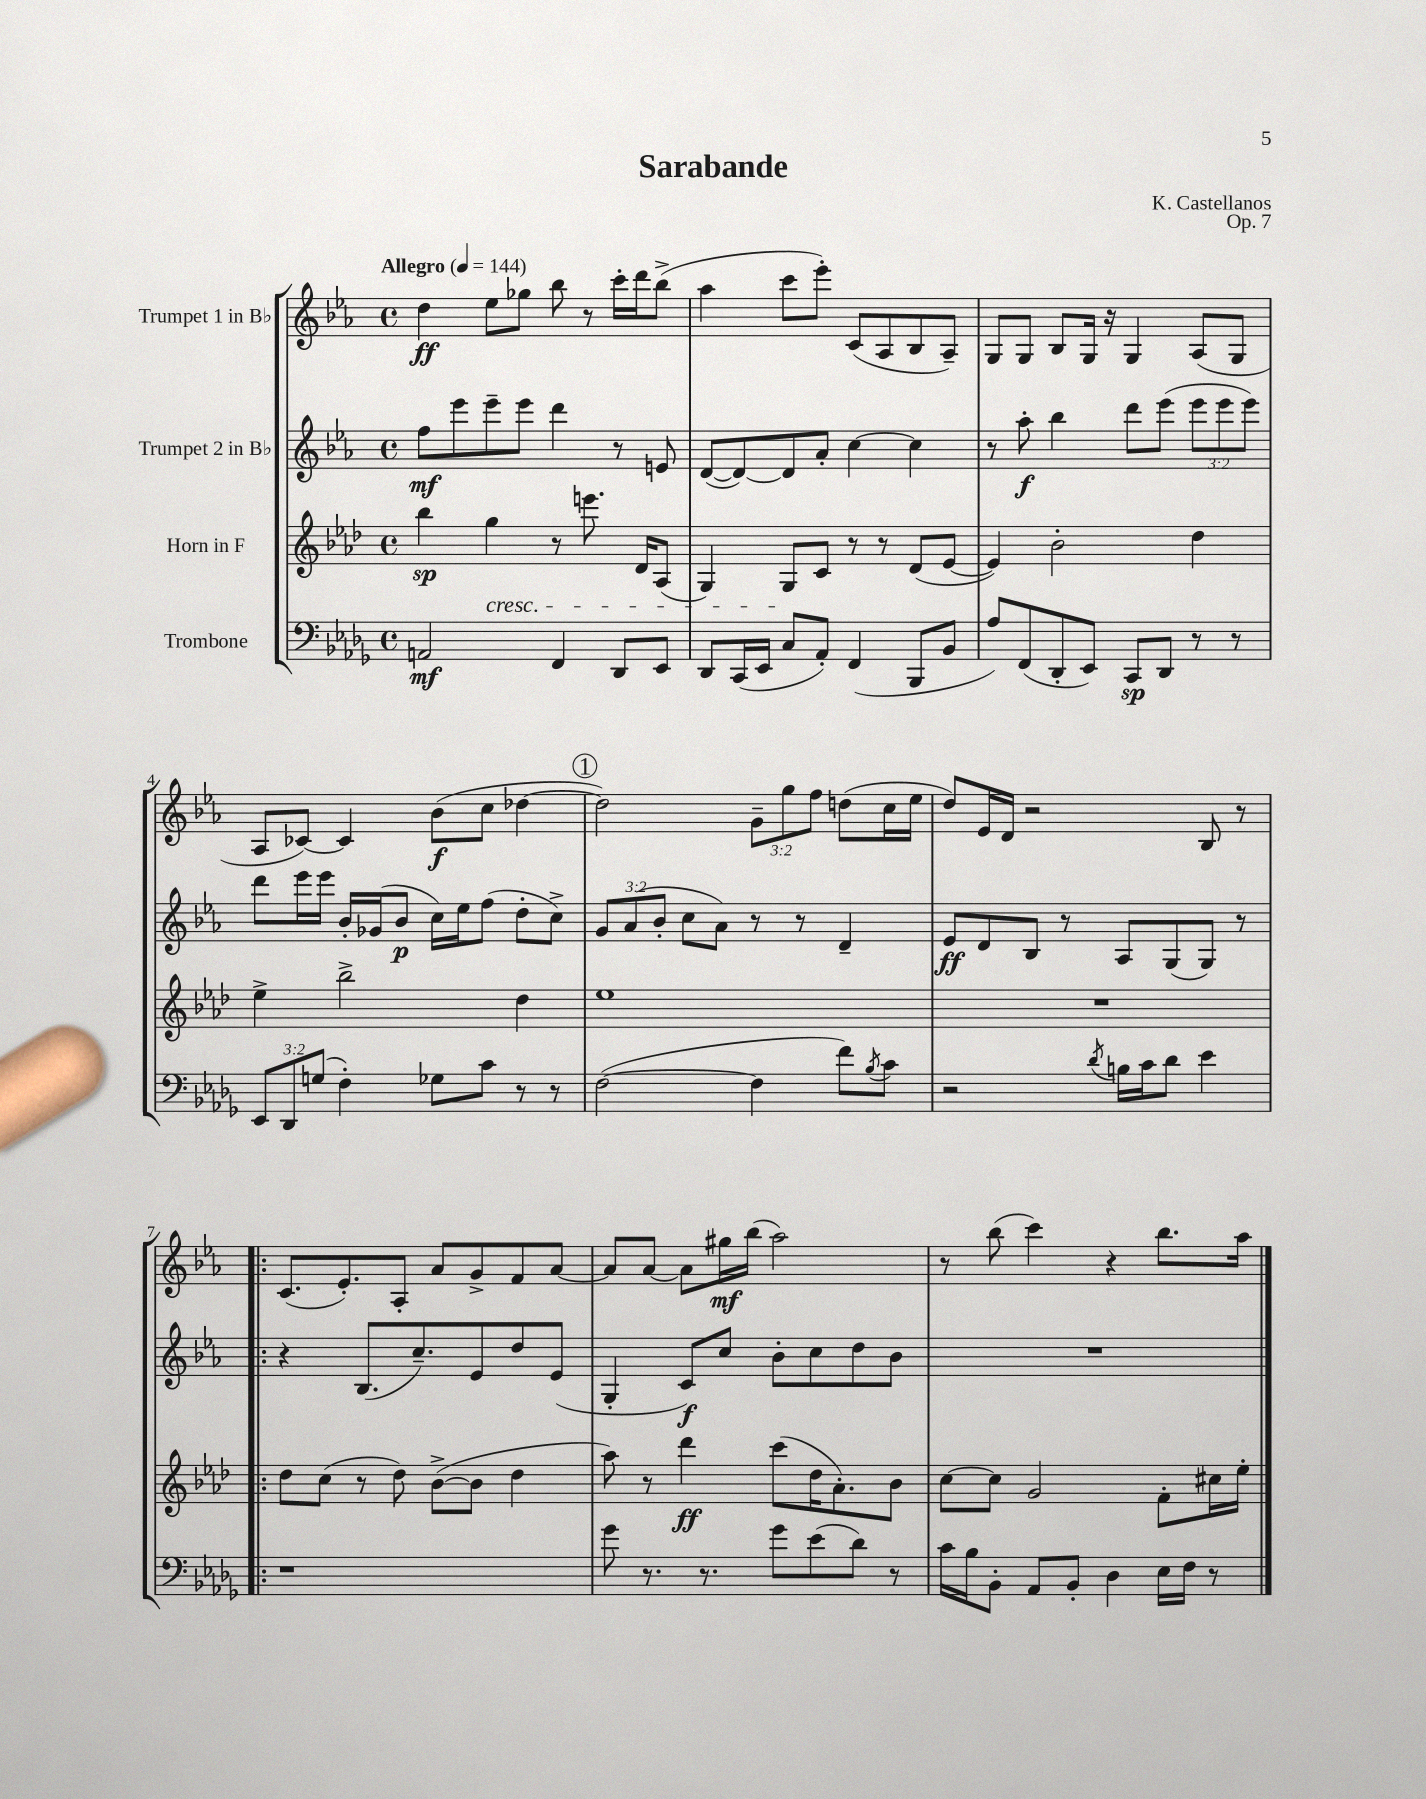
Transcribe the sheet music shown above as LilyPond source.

\header { title = "Sarabande" composer = "K. Castellanos" opus = "Op. 7" }
<<
\new StaffGroup <<
\new Staff = "s0" \with { instrumentName = "Trumpet 1 in Bb" } {
    \clef treble \key ees \major \defaultTimeSignature \time 4/4 \override Staff.TupletNumber.text = #tuplet-number::calc-fraction-text \tempo "Allegro" 4 = 144
    d''4\ff ees''8 ges''8 bes''8 r8 c'''16-. d'''16 bes''8->( |
    aes''4 c'''8 ees'''8-.) c'8( aes8 bes8 aes8--) |
    g8 g8 bes8 g16 r16 g4 aes8( g8 |
    aes8 ces'8~) ces'4 bes'8\f( c''8 des''4~ |
    \mark \markup { \circle "1" } des''2) \tuplet 3/2 { g'8-- g''8 f''8 } d''8( c''16 ees''16 |
    d''8) ees'16 d'16 r2 bes8 r8 |
    \bar ".|:" c'8.( ees'8.-.) aes8-. aes'8 g'8-> f'8 aes'8~ |
    aes'8 aes'8~ aes'8 gis''16\mf bes''16( aes''2) |
    r8 bes''8( c'''4) r4 bes''8. aes''16 \bar "|." |
}
\new Staff = "s1" \with { instrumentName = "Trumpet 2 in Bb" } {
    \clef treble \key ees \major \defaultTimeSignature \time 4/4 \override Staff.TupletNumber.text = #tuplet-number::calc-fraction-text
    f''8\mf ees'''8 ees'''8-- ees'''8 d'''4 r8 e'8 |
    d'8~( d'8~) d'8 aes'8-. c''4~ c''4 |
    r8 aes''8-.\f bes''4 d'''8 ees'''8( \tuplet 3/2 { ees'''8 ees'''8 ees'''8) } |
    d'''8 ees'''16 ees'''16 bes'16-. ges'16( bes'8\p c''16) ees''16 f''8( d''8-. c''8->) |
    \mark \markup { \circle "1" } \tuplet 3/2 { g'8 aes'8( bes'8-. } c''8 aes'8) r8 r8 d'4-- |
    ees'8\ff d'8 bes8 r8 aes8 g8( g8) r8 |
    \bar ".|:" r4 bes8.( c''8.--) ees'8 d''8 ees'8( |
    g4-. c'8\f) c''8 bes'8-. c''8 d''8 bes'8 |
    R1 \bar "|." |
}
\new Staff = "s2" \with { instrumentName = "Horn in F" } {
    \clef treble \key aes \major \defaultTimeSignature \time 4/4
    bes''4\sp g''4\cresc r8 e'''8. des'16 aes8( |
    g4) g8\! c'8 r8 r8 des'8( ees'8~ |
    ees'4) bes'2-. des''4 |
    ees''4-> bes''2-> des''4 |
    \mark \markup { \circle "1" } ees''1 |
    R1 |
    \bar ".|:" des''8 c''8( r8 des''8) bes'8~->( bes'8 des''4 |
    aes''8) r8 des'''4\ff c'''8( des''16 aes'8.-.) bes'8 |
    c''8~ c''8 g'2 f'8-. cis''16 ees''16-. \bar "|." |
}
\new Staff = "s3" \with { instrumentName = "Trombone" } {
    \clef bass \key des \major \defaultTimeSignature \time 4/4 \override Staff.TupletNumber.text = #tuplet-number::calc-fraction-text
    a,2\mf f,4 des,8 ees,8 |
    des,8 c,16( ees,16 c8 aes,8-.) f,4( bes,,8 bes,8 |
    aes8) f,8( des,8-. ees,8) c,8\sp des,8 r8 r8 |
    \tuplet 3/2 { ees,8 des,8 g8( } f4-.) ges8 c'8 r8 r8 |
    \mark \markup { \circle "1" } f2~( f4 f'8) \acciaccatura { bes8 } c'8 |
    r2 \acciaccatura { des'8 } b16 c'16 des'8 ees'4 |
    \bar ".|:" r1 |
    ges'8 r8. r8. ges'8 ees'8( des'8) r8 |
    c'16 bes16 bes,8-. aes,8 bes,8-. des4 ees16 f16 r8 \bar "|." |
}
>>
>>
